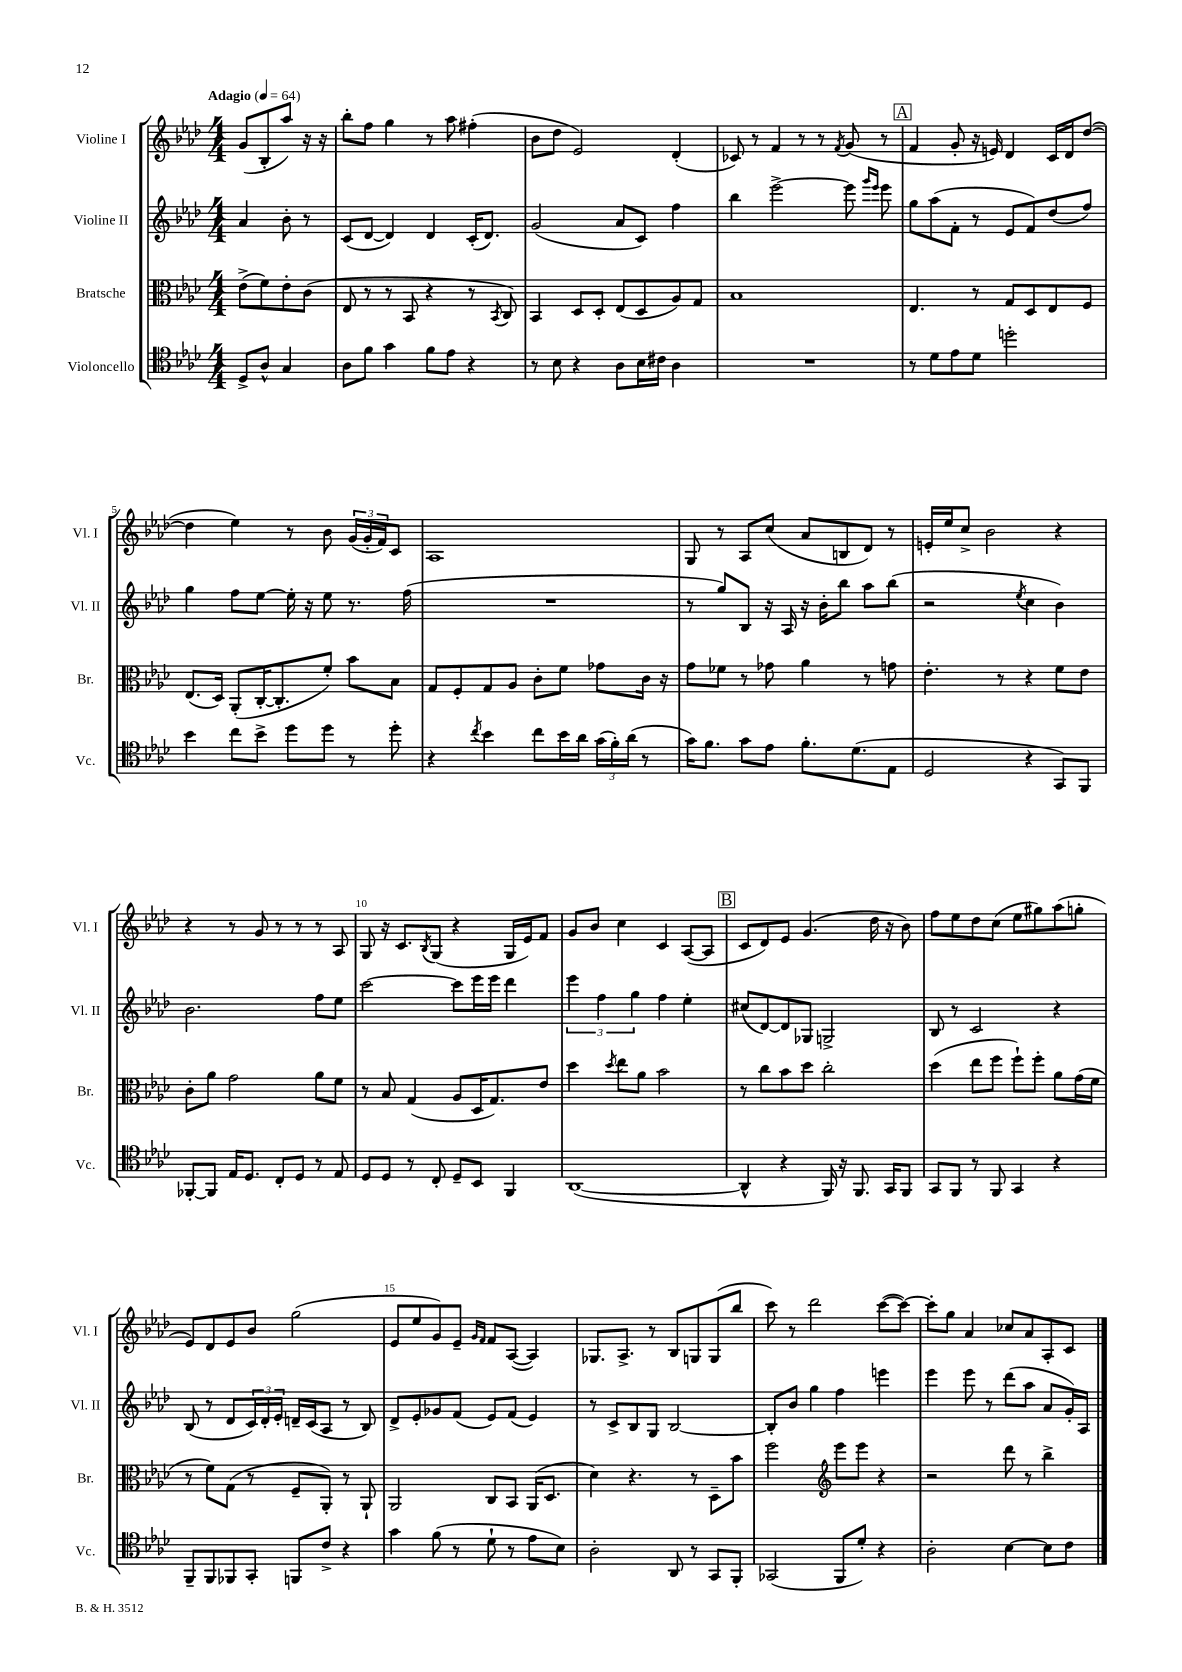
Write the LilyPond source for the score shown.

<<
\new StaffGroup <<
\new Staff = "s0" \with { instrumentName = "Violine I" shortInstrumentName = "Vl. I" } {
    \clef treble \key aes \major \numericTimeSignature \time 4/4 \partial 2 \tempo "Adagio" 4 = 64
    g'8( bes8-. aes''8) r16 r16 |
    bes''8-. f''8 g''4 r8 aes''8 fis''4-.( |
    bes'8 des''8 ees'2) des'4-.( |
    ces'8) r8 f'4 r8 r8 \acciaccatura { f'8 } g'8( r8 |
    \mark \markup { \box "A" } f'4 g'8-. r16 e'16) des'4 c'16 des'16 des''8~( |
    des''4 ees''4) r8 bes'8 \tuplet 3/2 { g'16( g'16-. f'16) } c'8 |
    aes1 |
    g8 r8 aes8 c''8( aes'8 b8 des'8) r8 |
    e'16-. ees''16 c''8-> bes'2 r4 |
    r4 r8 g'8 r8 r8 r8 aes8 |
    g8 r16 c'8. \acciaccatura { bes8 } g8( r4 g16 ees'16) f'8 |
    g'8 bes'8 c''4 c'4 aes8~( aes8 |
    \mark \markup { \box "B" } c'8 des'8) ees'8 g'4.( des''16 r16 bes'8) |
    f''8 ees''8 des''8 c''8( ees''8 gis''8) aes''8( g''8-. |
    ees'8) des'8 ees'8 bes'8 g''2( |
    ees'8 ees''8 g'8) ees'8-- \grace { g'16 f'16 } f'8 aes8~( aes4) |
    ges8. aes8.-> r8 bes8 g8 g8( bes''8 |
    c'''8) r8 des'''2 c'''8~( c'''8~) |
    c'''8-. g''8 aes'4 ces''8 aes'8 aes8-. c'8 \bar "|." |
}
\new Staff = "s1" \with { instrumentName = "Violine II" shortInstrumentName = "Vl. II" } {
    \clef treble \key aes \major \numericTimeSignature \time 4/4 \partial 2
    aes'4 bes'8-. r8 |
    c'8( des'8~ des'4) des'4 c'16-.( des'8.) |
    g'2( aes'8 c'8) f''4 |
    bes''4 ees'''2~-> ees'''8 \grace { g'''16 ees'''16 } ees'''8 |
    \mark \markup { \box "A" } g''8 aes''8( f'8-. r8 ees'8 f'8) des''8( f''8) |
    g''4 f''8 ees''8~ ees''16-. r16 ees''8 r8. f''16( |
    R1 |
    r8 g''8) bes8 r16 aes16 r16 bes'16-. bes''8 aes''8 bes''8( |
    r2 \acciaccatura { ees''8 } c''4 bes'4) |
    bes'2. f''8 ees''8 |
    c'''2~ c'''8 ees'''16 ees'''16 des'''4 |
    \tuplet 3/2 { ees'''4 f''4 g''4 } f''4 ees''4-. |
    \mark \markup { \box "B" } cis''8( des'8~) des'8 ges8 g2-> |
    bes8 r8 c'2 r4 |
    bes8( r8 des'8 \tuplet 3/2 { c'16) des'16-. ees'16-. } d'16-- c'16( aes8 r8 bes8) |
    des'8-> ees'8-. ges'8 f'8( ees'8) f'8( ees'4) |
    r8 c'8-> bes8 g8 bes2~ |
    bes8-. bes'8 g''4 f''4 e'''4 |
    ees'''4 ees'''8 r8 des'''8( aes''8 aes'8 g'16-.) aes16 \bar "|." |
}
\new Staff = "s2" \with { instrumentName = "Bratsche" shortInstrumentName = "Br." } {
    \clef alto \key aes \major \numericTimeSignature \time 4/4 \partial 2
    ees'8->( f'8) ees'8-. c'8( |
    ees8 r8 r8 bes,8 r4 r8 \acciaccatura { bes,8 } c8) |
    bes,4 des8 des8-. ees8( des8 aes8) g8 |
    bes1 |
    \mark \markup { \box "A" } ees4. r8 g8 des8 ees8 f8 |
    ees8.( des16) aes,8-.( c16~-. c8.-. f'8-.) bes'8 bes8 |
    g8 f8-. g8 aes8 c'8-. f'8 ges'8 c'16 r16 |
    g'8 fes'8 r8 ges'8 aes'4 r8 g'8 |
    ees'4.-. r8 r4 f'8 ees'8 |
    c'8-. aes'8 g'2 aes'8 f'8 |
    r8 bes8 g4( aes8 des16 g8.) ees'8 |
    des''4 \acciaccatura { des''8 } ees''8 aes'8 bes'2 |
    \mark \markup { \box "B" } r8 c''8 bes'8 des''8 c''2-. |
    des''4( ees''8 f''8 f''8-!) f''8-. aes'8 g'16( f'16 |
    r8 f'8) g8( r8 f8-- aes,8-.) r8 aes,8-! |
    aes,2 c8 bes,8 aes,16( des8. |
    des'4) r4. r8 des8-- bes'8 |
    f''2 \clef treble ees'''8 ees'''8 r4 |
    r2 des'''8 r8 bes''4-> \bar "|." |
}
\new Staff = "s3" \with { instrumentName = "Violoncello" shortInstrumentName = "Vc." } {
    \clef tenor \key aes \major \numericTimeSignature \time 4/4 \partial 2
    des8-> aes8-^ g4 |
    aes8 f'8 g'4 f'8 ees'8 r4 |
    r8 bes8 r4 aes8 bes16 cis'16 aes4 |
    R1 |
    \mark \markup { \box "A" } r8 des'8 ees'8 des'8 d''2-. |
    bes'4 c''8 bes'8-> des''8 des''8 r8 des''8-. |
    r4 \acciaccatura { c''8 } bes'4 c''8 bes'16 aes'16 \tuplet 3/2 { g'16( f'16-.) aes'16( } r8 |
    g'16) f'8. g'8 ees'8 f'8.-. des'8.( ees8 |
    des2 r4 g,8) f,8 |
    fes,8~-. fes,8 ees16 des8. c8-. des8 r8 ees8 |
    des8 des8 r8 c8-. des8-- bes,8 f,4 |
    aes,1~( |
    \mark \markup { \box "B" } aes,4-^ r4 f,16) r16 f,8. g,16 f,8 |
    g,8 f,8 r8 f,8 g,4 r4 |
    f,8-- f,8 fes,8 g,8-. f,8 c'8-> r4 |
    g'4 f'8( r8 des'8-! r8 ees'8 bes8) |
    aes2-. aes,8 r8 g,8 f,8-. |
    ges,2( f,8 des'8-.) r4 |
    aes2-. bes4~ bes8 c'8 \bar "|." |
}
>>
>>
\layout { \context { \Score \override BarNumber.break-visibility = ##(#f #t #t) barNumberVisibility = #(every-nth-bar-number-visible 5) } }
